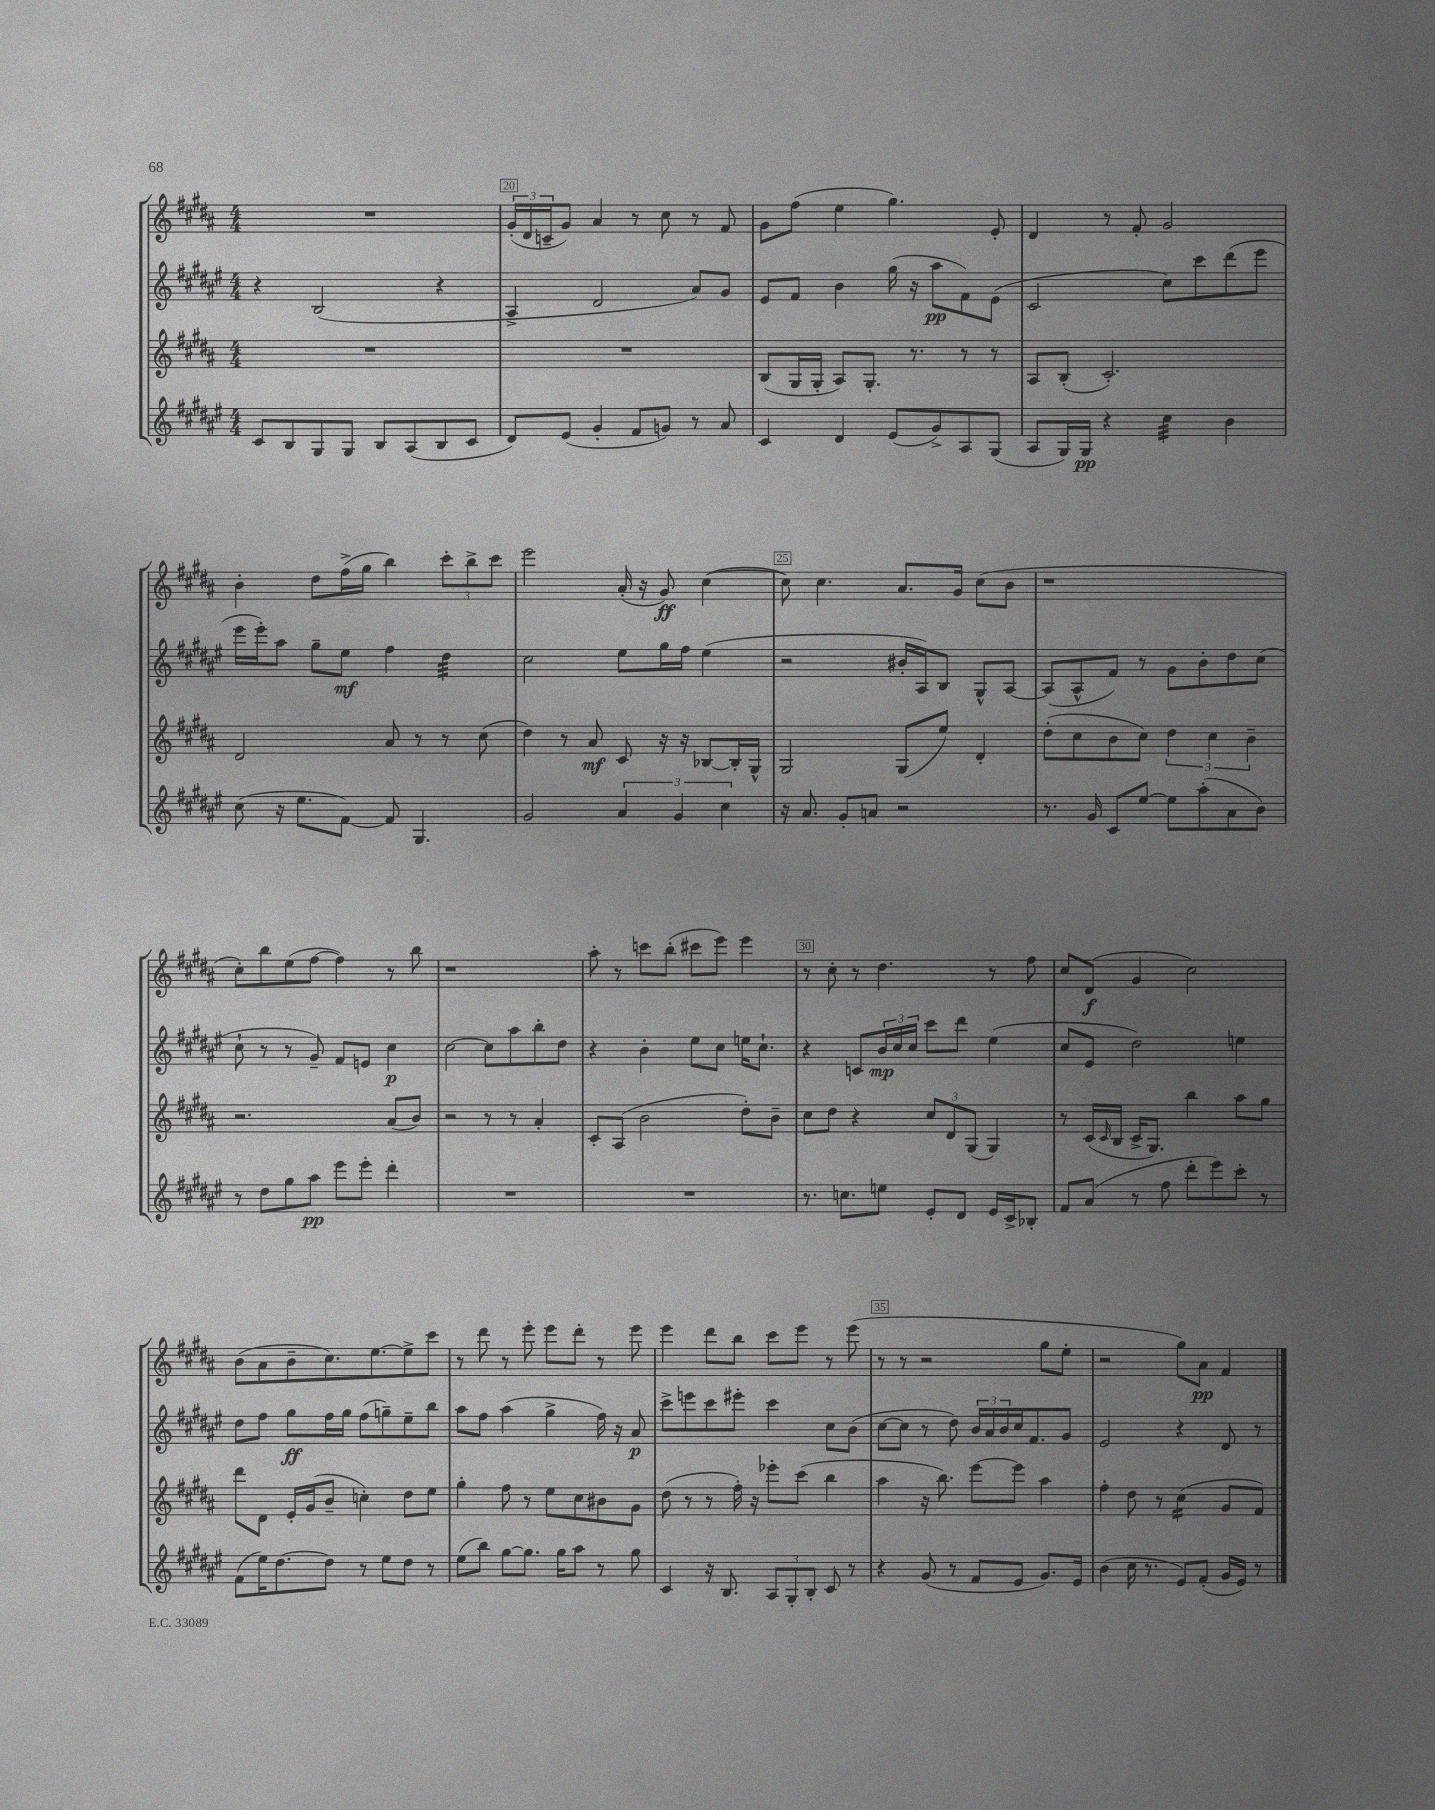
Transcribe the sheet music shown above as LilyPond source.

<<
\new StaffGroup <<
\new Staff = "s0" {
    \clef treble \key b \major \numericTimeSignature \time 4/4
    R1 |
    \tuplet 3/2 { gis'16-.( dis'16 c'16-- } gis'8) ais'4 r8 cis''8 r8 fis'8 |
    gis'8 fis''8( e''4 gis''4.) e'8-. |
    dis'4 r8 fis'8-. gis'2 |
    b'4-. dis''8 fis''16->( gis''16 b''4) \tuplet 3/2 { cis'''8-. b''8-> cis'''8 } |
    e'''2 ais'16-.( r16 gis'8\ff) cis''4~( |
    cis''8) cis''4. ais'8. gis'16 cis''8( b'8 |
    r1 |
    cis''8-.) b''8 e''8( fis''8~ fis''4) r8 b''8 |
    r1 |
    ais''8-. r8 c'''8 b''8-.( cis'''8 e'''8) e'''4 |
    r8 cis''8-. r8 dis''4. r8 fis''8 |
    cis''8 dis'8\f( gis'4 cis''2) |
    b'8( ais'8 b'8-- cis''8.) e''8.~ e''8-> cis'''8 |
    r8 dis'''8 r8 e'''8-. e'''8 dis'''8-. r8 e'''8 |
    e'''4 dis'''8 b''8 cis'''8 e'''8 r8 e'''8( |
    r8 r8 r2 gis''8 e''8-. |
    r2 gis''8) ais'8\pp fis'4 \bar "|." |
}
\new Staff = "s1" {
    \clef treble \key fis \major \numericTimeSignature \time 4/4
    r4 b2( r4 |
    ais4-> dis'2 ais'8) gis'8 |
    eis'8 fis'8 b'4 gis''16( r16 ais''8\pp fis'8) eis'8( |
    cis'2 cis''8) cis'''8 dis'''8( eis'''8 |
    eis'''16 eis'''16-.) ais''8 gis''8-- eis''8\mf fis''4 dis''4:32 |
    cis''2 eis''8 gis''16 fis''16 eis''4( |
    r2 bis'16-. ais16) b8 gis8-^ ais8~ |
    ais8( ais8-^ fis'8) r8 gis'8 b'8-. dis''8 cis''8( |
    cis''8-! r8 r8 gis'8--) fis'8 e'8 cis''4\p |
    cis''2~ cis''8 ais''8 b''8-. dis''8 |
    r4 b'4-. eis''8 cis''8 e''16 cis''8.-! |
    r4 c'8 \tuplet 3/2 { b'16\mp cis''16 cis''16 } cis'''8 dis'''8 eis''4( |
    cis''8 eis'8 dis''2) e''4 |
    dis''8 fis''8 gis''8\ff fis''16 gis''16 fis''8( g''8--) eis''8-- b''8 |
    ais''8 fis''8 ais''4( gis''4-> fis''16) r16 ais'8\p |
    cis'''8-> e'''8 cis'''8 eis'''8-. cis'''4 cis''8 b'8( |
    cis''8~ cis''8 r8 dis''8) \tuplet 3/2 { b'16 ais'16 b'16 } cis''16 fis'8. gis'8 |
    eis'2 r4 dis'8 r8 \bar "|." |
}
\new Staff = "s2" {
    \clef treble \key b \major \numericTimeSignature \time 4/4
    R1 |
    R1 |
    b8( gis16 gis16-. ais8) gis8.-. r8. r8 r8 |
    ais8 b8-.( cis'2.-.) |
    dis'2 ais'8 r8 r8 cis''8( |
    dis''4) r8 ais'8\mf cis'8 r16 r16 bes8~ bes16-. gis16-^ |
    gis2 gis8( e''8) dis'4-. |
    dis''8-.( cis''8 b'8 cis''8) \tuplet 3/2 { dis''4 cis''4 b'4-- } |
    r2. ais'8( b'8) |
    r2 r8 r8 ais'4-. |
    cis'8-. ais8( b'2 dis''8-.) b'8-- |
    cis''8 dis''8 r4 \tuplet 3/2 { cis''8 dis'8 gis8( } gis4) |
    r8 cis'16( \grace { cis'16 } b16 cis'16-> gis8.) b''4 ais''8 gis''8 |
    dis'''8 dis'8 e'16-. gis'16( b'8-- c''4-.) dis''8 e''8 |
    gis''4-. fis''8 r8 e''8 cis''8 bis'8 gis'8 |
    dis''8( r8 r8 fis''16-.) r16 ees'''8-. cis'''8( b''4 |
    ais''4 r16 b''8.) e'''8~ e'''8 ais''4 |
    fis''4-. dis''8 r8 cis''4:16( gis'8 fis'8) \bar "|." |
}
\new Staff = "s3" {
    \clef treble \key fis \major \numericTimeSignature \time 4/4
    cis'8 b8 gis8 gis8 b8 ais8( b8 cis'8 |
    dis'8) eis'8( gis'4-. fis'8 g'8) r8 ais'8 |
    cis'4 dis'4 eis'8( gis'8->) ais8 gis8( |
    ais8 gis16) gis16\pp r4 cis''4:32 b'4 |
    cis''8( r16 eis''8. fis'8~) fis'8 gis4. |
    gis'2 \tuplet 3/2 { ais'4 gis'4 cis''4 } |
    r16 ais'8. gis'8-. a'8 r2 |
    r8. gis'16 cis'8 eis''8~ eis''8 ais''8-.( ais'8 b'8) |
    r8 dis''8 gis''8 ais''8\pp eis'''8 eis'''8-. dis'''4-. |
    R1 |
    R1 |
    r8. c''8. e''8 eis'8-. dis'8 eis'16 cis'16-> bes8-. |
    fis'8 ais'8( r8 fis''8 dis'''8-. eis'''8) cis'''8-. r8 |
    fis'8( eis''16) dis''8.~ dis''8 r8 eis''8 dis''8 r8 |
    eis''8( b''8) gis''8~ gis''8. gis''16 ais''8 r8 gis''8 |
    cis'4 r16 b8. \tuplet 3/2 { ais8 gis8-. b8-. } cis'8 r8 |
    r4 gis'8( r8 fis'8 eis'8 gis'8.) eis'16 |
    b'4( cis''16 r8. eis'8) fis'8-.( gis'16 eis'16) r8 \bar "|." |
}
>>
>>
\layout { \context { \Score currentBarNumber = #19 \override BarNumber.break-visibility = ##(#f #t #t) barNumberVisibility = #(every-nth-bar-number-visible 5) \override BarNumber.stencil = #(make-stencil-boxer 0.1 0.3 ly:text-interface::print) } }
